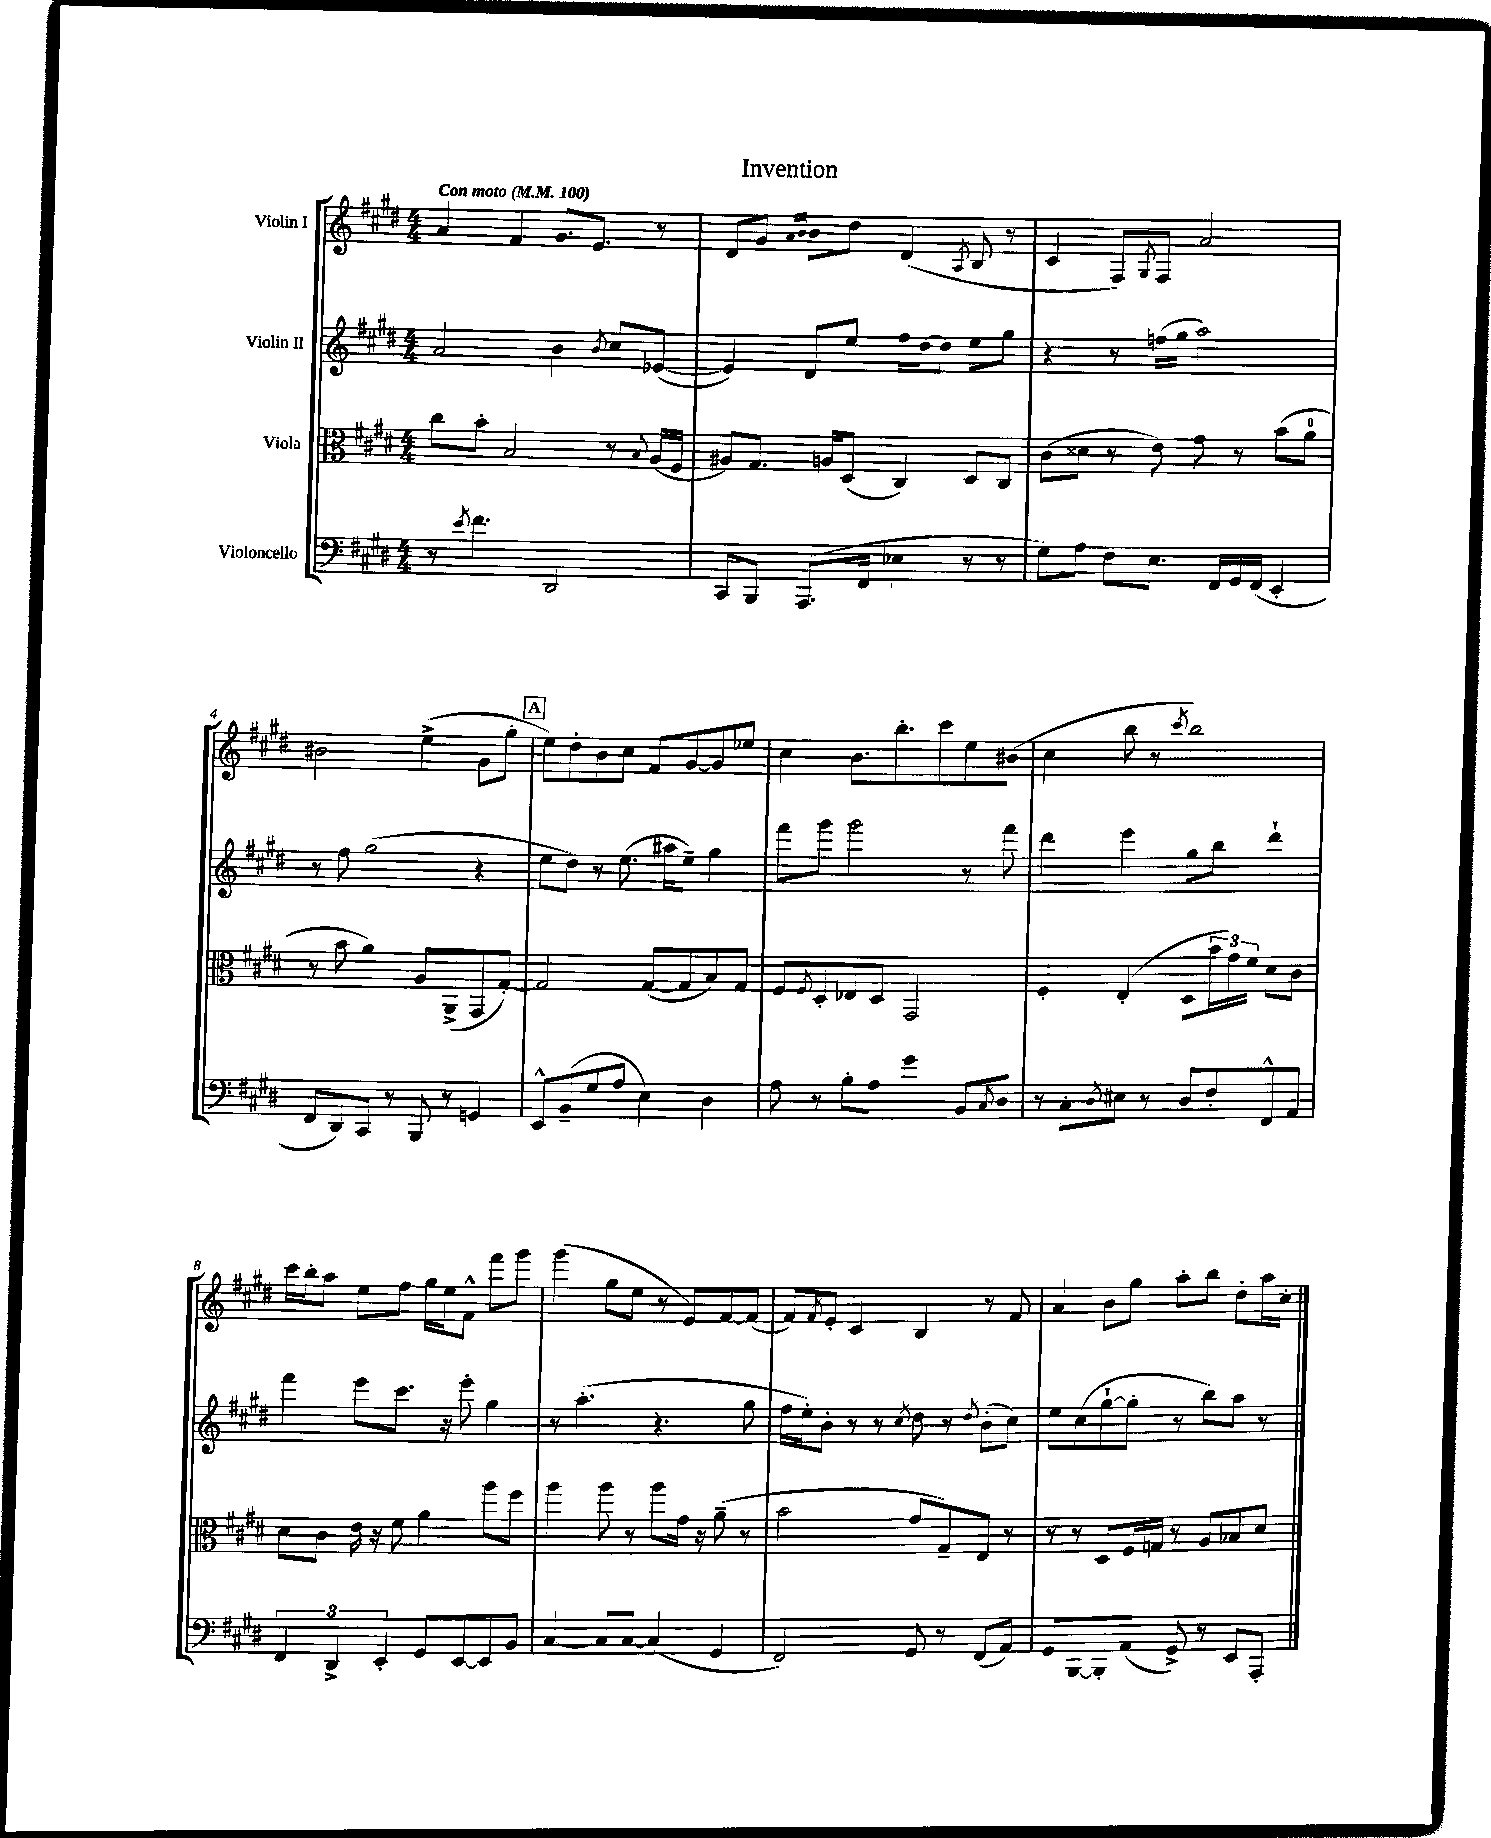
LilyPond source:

\header { title = "Invention" }
<<
\new StaffGroup <<
\new Staff = "s0" \with { instrumentName = "Violin I" } {
    \clef treble \key e \major \numericTimeSignature \time 4/4 \tempo "Con moto" 4 = 100
    a'4 fis'4 gis'8. e'8. r8 |
    dis'8 gis'8 \grace { a'16 b'16 } b'8 dis''8 dis'4( \acciaccatura { a8 } b8 r8 |
    cis'4 fis8) \acciaccatura { gis8 } fis8 a'2 |
    bis'2 e''4->( gis'8 gis''8-. |
    \mark \markup { \box "A" } e''8) dis''8-. b'8 cis''8 fis'8 gis'8~ gis'8 ees''8 |
    cis''4 b'8. b''8.-. cis'''8 e''8 bis'8( |
    cis''4 b''8 r8 \acciaccatura { cis'''8 } b''2) |
    cis'''16 b''16-. a''8 e''8 fis''8 gis''16 e''16 fis'8-^ fis'''8 gis'''8 |
    gis'''4( gis''8 e''8 r8 e'8) fis'8~ fis'8( |
    fis'8) \acciaccatura { fis'8 } e'8-. cis'4 b4 r8 fis'8 |
    a'4 b'8 gis''8 a''8-. b''8 dis''8-. a''16 cis''16-. \bar "|." |
}
\new Staff = "s1" \with { instrumentName = "Violin II" } {
    \clef treble \key e \major \numericTimeSignature \time 4/4
    a'2 b'4 \acciaccatura { b'8 } cis''8 ees'8~( |
    ees'4) dis'8 e''8 fis''16 dis''16~ dis''8 e''8 gis''8 |
    r4 r8 f''16( gis''16 a''2) |
    r8 fis''8 gis''2( r4 |
    \mark \markup { \box "A" } e''8 dis''8) r8 e''8.( ais''16 e''8--) gis''4 |
    fis'''8 gis'''8 gis'''2 r8 fis'''8 |
    dis'''4 e'''4 gis''8 b''8 dis'''4-! |
    fis'''4 e'''8 cis'''8. r16 e'''8-. gis''4 |
    r8 a''4.-.( r4. gis''8 |
    fis''16 e''16-.) b'8-. r8 r8 \acciaccatura { cis''8 } dis''8 r8 \acciaccatura { dis''8 } b'8-.( cis''8) |
    e''8 cis''8( gis''8~-! gis''8-. r8 b''8) a''8 r8 \bar "|." |
}
\new Staff = "s2" \with { instrumentName = "Viola" } {
    \clef alto \key e \major \numericTimeSignature \time 4/4
    cis''8 b'8-. b2 r8 \appoggiatura { b8 } a16( fis16 |
    ais8) gis8. a16 dis8( cis4) dis8 cis8 |
    cis'8( disis'8 r8 e'8) gis'8 r8 b'8( a'8-0 |
    r8 b'8 a'4) a8 a,8->( gis,8 gis8~-.) |
    \mark \markup { \box "A" } gis2 gis8~( gis8 b8) gis8 |
    fis8 \acciaccatura { fis8 } dis8-. ees8 dis8 gis,2 |
    fis4-. e4-.( dis8 \tuplet 3/2 { b'16 gis'16) fis'16 } dis'8 cis'8 |
    dis'8 cis'8 e'16 r16 fis'8 a'4 a''8 fis''8 |
    a''4 a''8 r8 a''8 gis'16 r16 a'8--( r8 |
    b'2 gis'8 gis8--) e8 r8 |
    r8 r8 dis8 fis16 g16 r8 a8 bes8 dis'8 \bar "|." |
}
\new Staff = "s3" \with { instrumentName = "Violoncello" } {
    \clef bass \key e \major \numericTimeSignature \time 4/4
    r8 \acciaccatura { e'8 } fis'4. dis,2 |
    cis,8 b,,8 a,,8.( fis,16 ees4 r8 r8 |
    gis8) a8 fis8 e8. fis,16 gis,16 fis,16( e,4-. |
    fis,8 dis,8) cis,8 r8 b,,8 r8 g,4 |
    \mark \markup { \box "A" } e,8-^ b,8--( gis8 a8 e4) dis4 |
    a8 r8 b8-. a8 gis'4 b,8 \acciaccatura { cis8 } dis8 |
    r8 cis8-. \acciaccatura { dis8 } eis8 r8 dis8 fis8-. fis,8-^ a,8 |
    \tuplet 3/2 { fis,4 dis,4-> e,4-. } gis,8 e,8~ e,8 b,8 |
    cis4~ cis8 cis8~ cis4( gis,4 |
    fis,2) gis,8 r8 fis,8( a,8) |
    gis,8 b,,8~ b,,8-. a,8( gis,8->) r8 e,8 a,,8-. \bar "|." |
}
>>
>>
